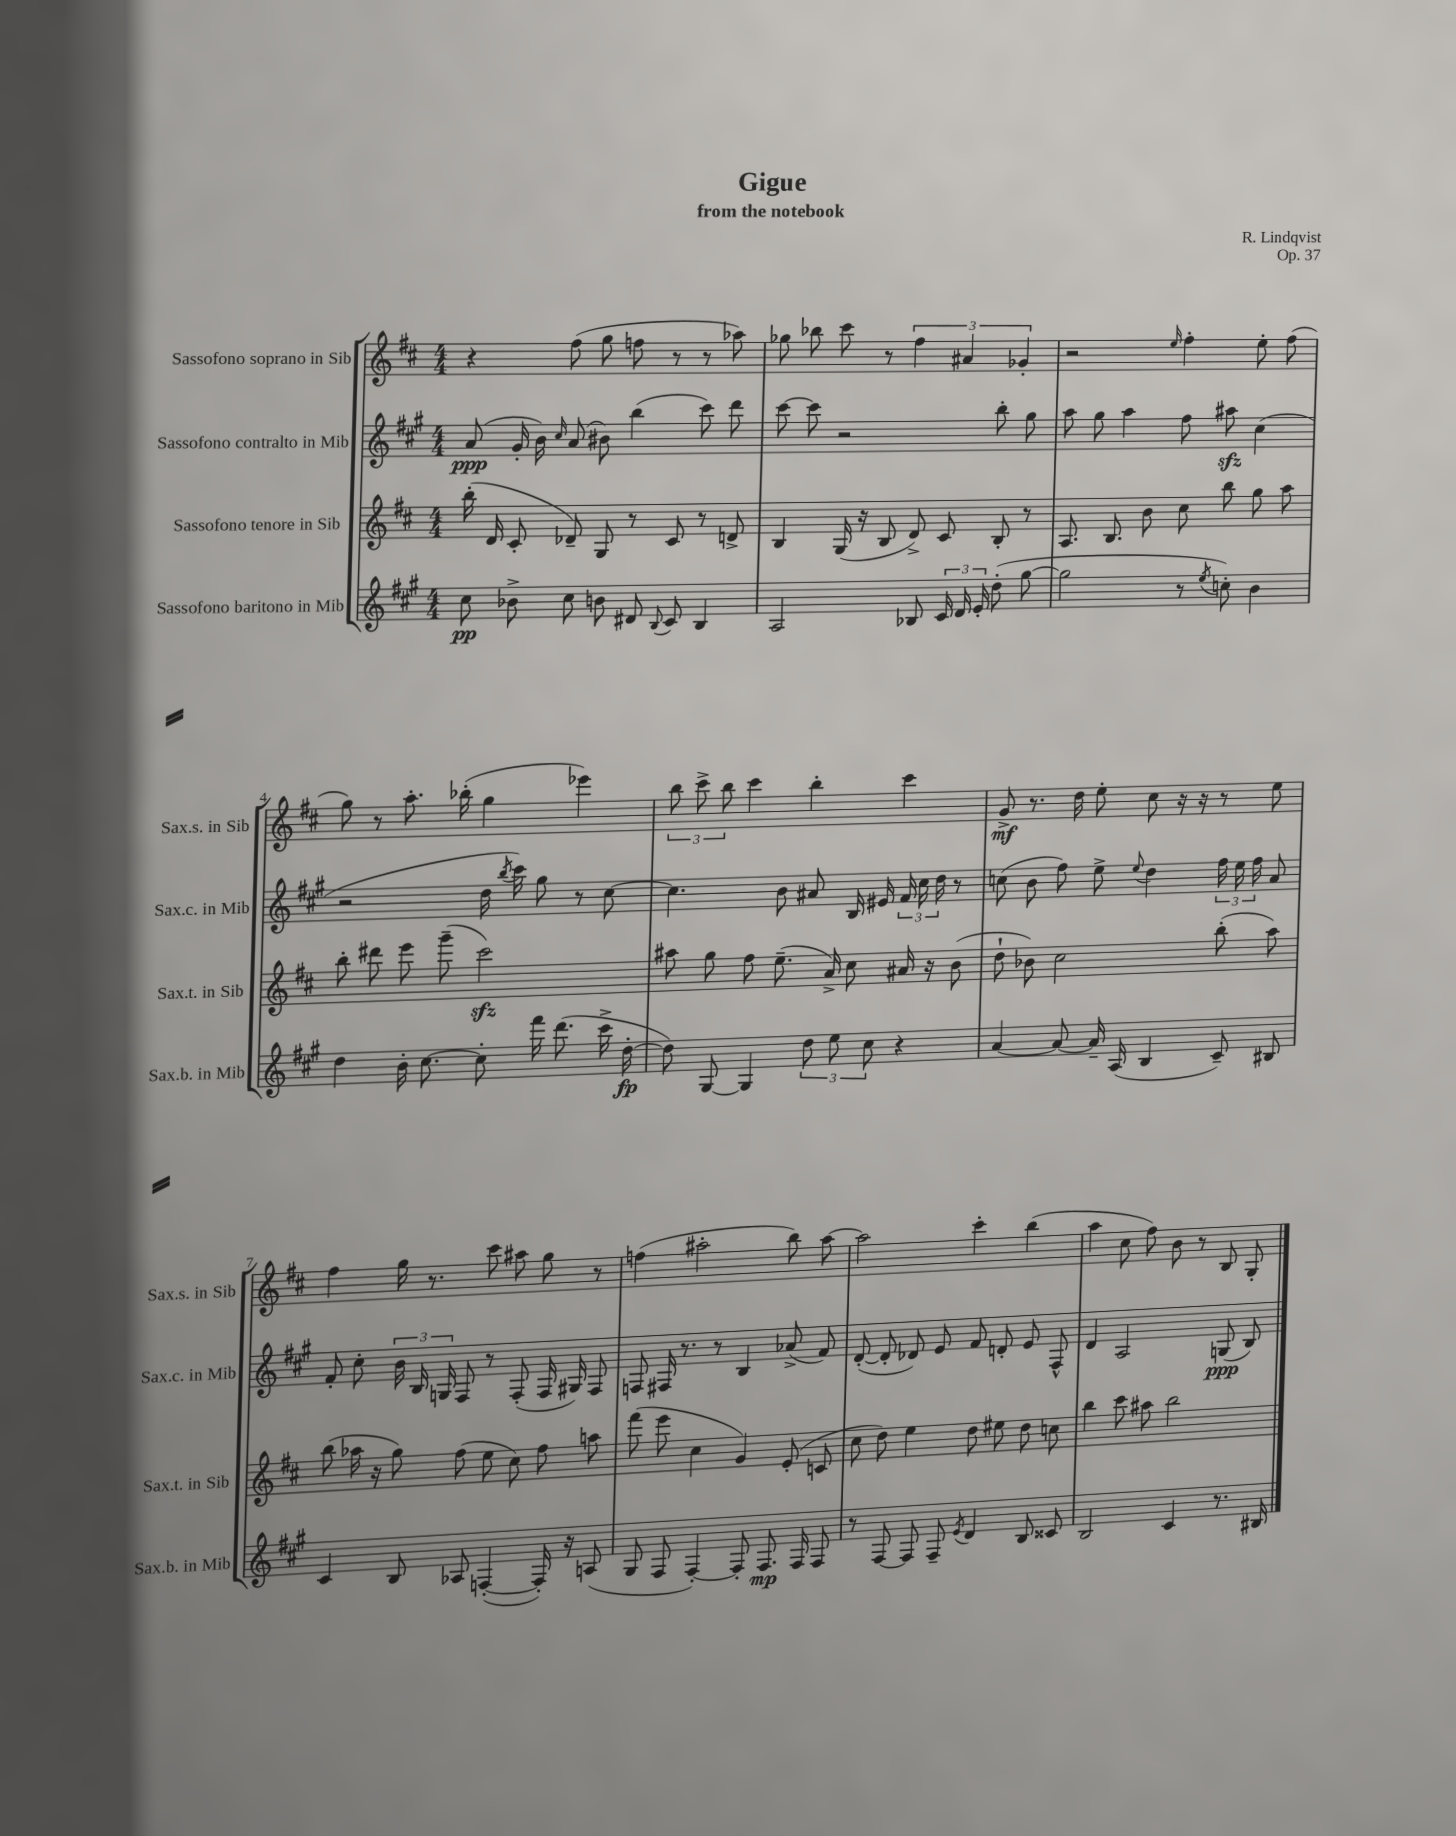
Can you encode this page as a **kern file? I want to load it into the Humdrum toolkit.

**kern	**kern	**kern	**kern
*staff4	*staff3	*staff2	*staff1
*clefG2	*clefG2	*clefG2	*clefG2
*k[f#c#g#]	*k[f#c#]	*k[f#c#g#]	*k[f#c#]
*M4/4	*M4/4	*M4/4	*M4/4
8cc#	(16bb'	(8a	4r
.	16d	.	.
8b-^	8c#'	16g#'	.
.	.	16b)	.
.	.	16qqcc#	.
8cc#	8d-~)	(8a	(8ff#
8b	8G	8b#)	8gg
8d#	8r	(4bb	8ff
8qqB	.	.	.
8c#	8c#	.	8r
4B	8r	8ccc#)	8r
.	8d^	8ddd	8aa-)
=	=	=	=
2A	4B	[8ccc#	8gg-
.	.	8ccc#]	8bb-
.	(16G	2r	8ccc#
.	16r	.	.
.	8B	.	8r
8B-	8d^)	.	6ff#
24c#	8c#	.	.
24d	.	.	6a#
24e'	.	.	.
(8dd'	8B'	8bb'	.
.	.	.	6g-'
[8gg#	8r	8gg#	.
=	=	=	=
2gg#]	8.A	8aa	2r
.	.	8gg#	.
.	8.B	.	.
.	.	4aa	.
.	8b	.	.
.	.	.	16qqee
8r	8cc#	8ff#	4ff#'
8qee	.	.	.
8cc')	8bb	8aa#	.
4b	8gg	(4cc#	8ee'
.	8aa	.	(8ff#
=	=	=	=
4dd	8bb'	2r	8gg)
.	8ddd#	.	8r
16b'	8eee	.	8.aa'
[8.cc#	.	.	.
.	(8ggg~	.	.
.	.	.	(16bb-'
8cc#']	2ccc#)	16dd	4gg
.	.	8qbb	.
.	.	16ccc#)	.
16fff#	.	8gg#	.
(8.ddd	.	.	.
.	.	8r	4eee-)
16ccc#^	.	[8cc#	.
[16dd'	.	.	.
=	=	=	=
8dd])	8aa#	4.cc#]	12bb
.	.	.	12ccc#^
[8G#	8gg	.	.
.	.	.	12bb
4G#]	8ff#	.	4ccc#
.	(8.ee~	8b	.
12dd	.	8a#	4bb'
.	16a^)	.	.
12ee	.	.	.
.	8cc#	16B	.
12cc#	.	.	.
.	.	16e#	.
4r	16a#	24f#	4ccc#
.	.	24cc#	.
.	16r	.	.
.	.	24dd	.
.	(8b	8r	.
=	=	=	=
[4a	8dd`	(8cc	8g^
.	8b-)	8b	8.r
8a_	2cc#	8ff#)	.
.	.	.	16dd
16a~]	.	8ee^	8ee'
(16A	.	.	.
.	.	8qqee	.
4B	.	4dd	8cc#
.	.	.	16r
.	.	.	16r
8c#~)	(8bb'	24ff#	8r
.	.	24ee	.
.	.	24ff#	.
8B#	8aa)	8a	8ee
=	=	=	=
4c#	(8bb	8f#'	4ff#
.	16aa-	8cc#'	.
.	16r	.	.
8B	8gg)	24b	16gg
.	.	24B	.
.	.	.	8.r
.	.	24G	.
8A-	(8ff#	8F#	.
([4F'	8ee	8r	8ccc#
.	8cc#)	(8F#'	8aa#
16F'])	8ff#	16F#	8gg
16r	.	16G#)	.
(8A	8aa	8F#	8r
=	=	=	=
8G#	(8fff#	8F	(4ff
8F#	8eee	16F#	.
.	.	8.r	.
[4F#')	4cc#	.	2aa#'
.	.	8r	.
8F#']	4g)	4B	.
8.F#	.	.	.
.	(8e'	(8a-^	8bb)
16F#	.	.	.
8F#	8c	8f#)	[8aa#
=	=	=	=
8r	8cc#	([8d'	2aa#]
[8F#	8dd)	8d']	.
8F#]	4ee	8d-)	.
8F#~	.	8e	.
8qe	.	.	.
4d	8dd	8f#	4ccc#'
.	8ee#	8d'	.
8B	8dd	8e	(4bb
8c##	8cc	8F#^^	.
=	=	=	=
2B	4bb	4d	4aa
.	8ccc#	2A	8cc#
.	8aa#	.	8ff#)
4c#	2bb	.	8b
.	.	.	8r
8.r	.	(8G	8B
.	.	8B)	8G'
16B#	.	.	.
==	==	==	==
*-	*-	*-	*-
